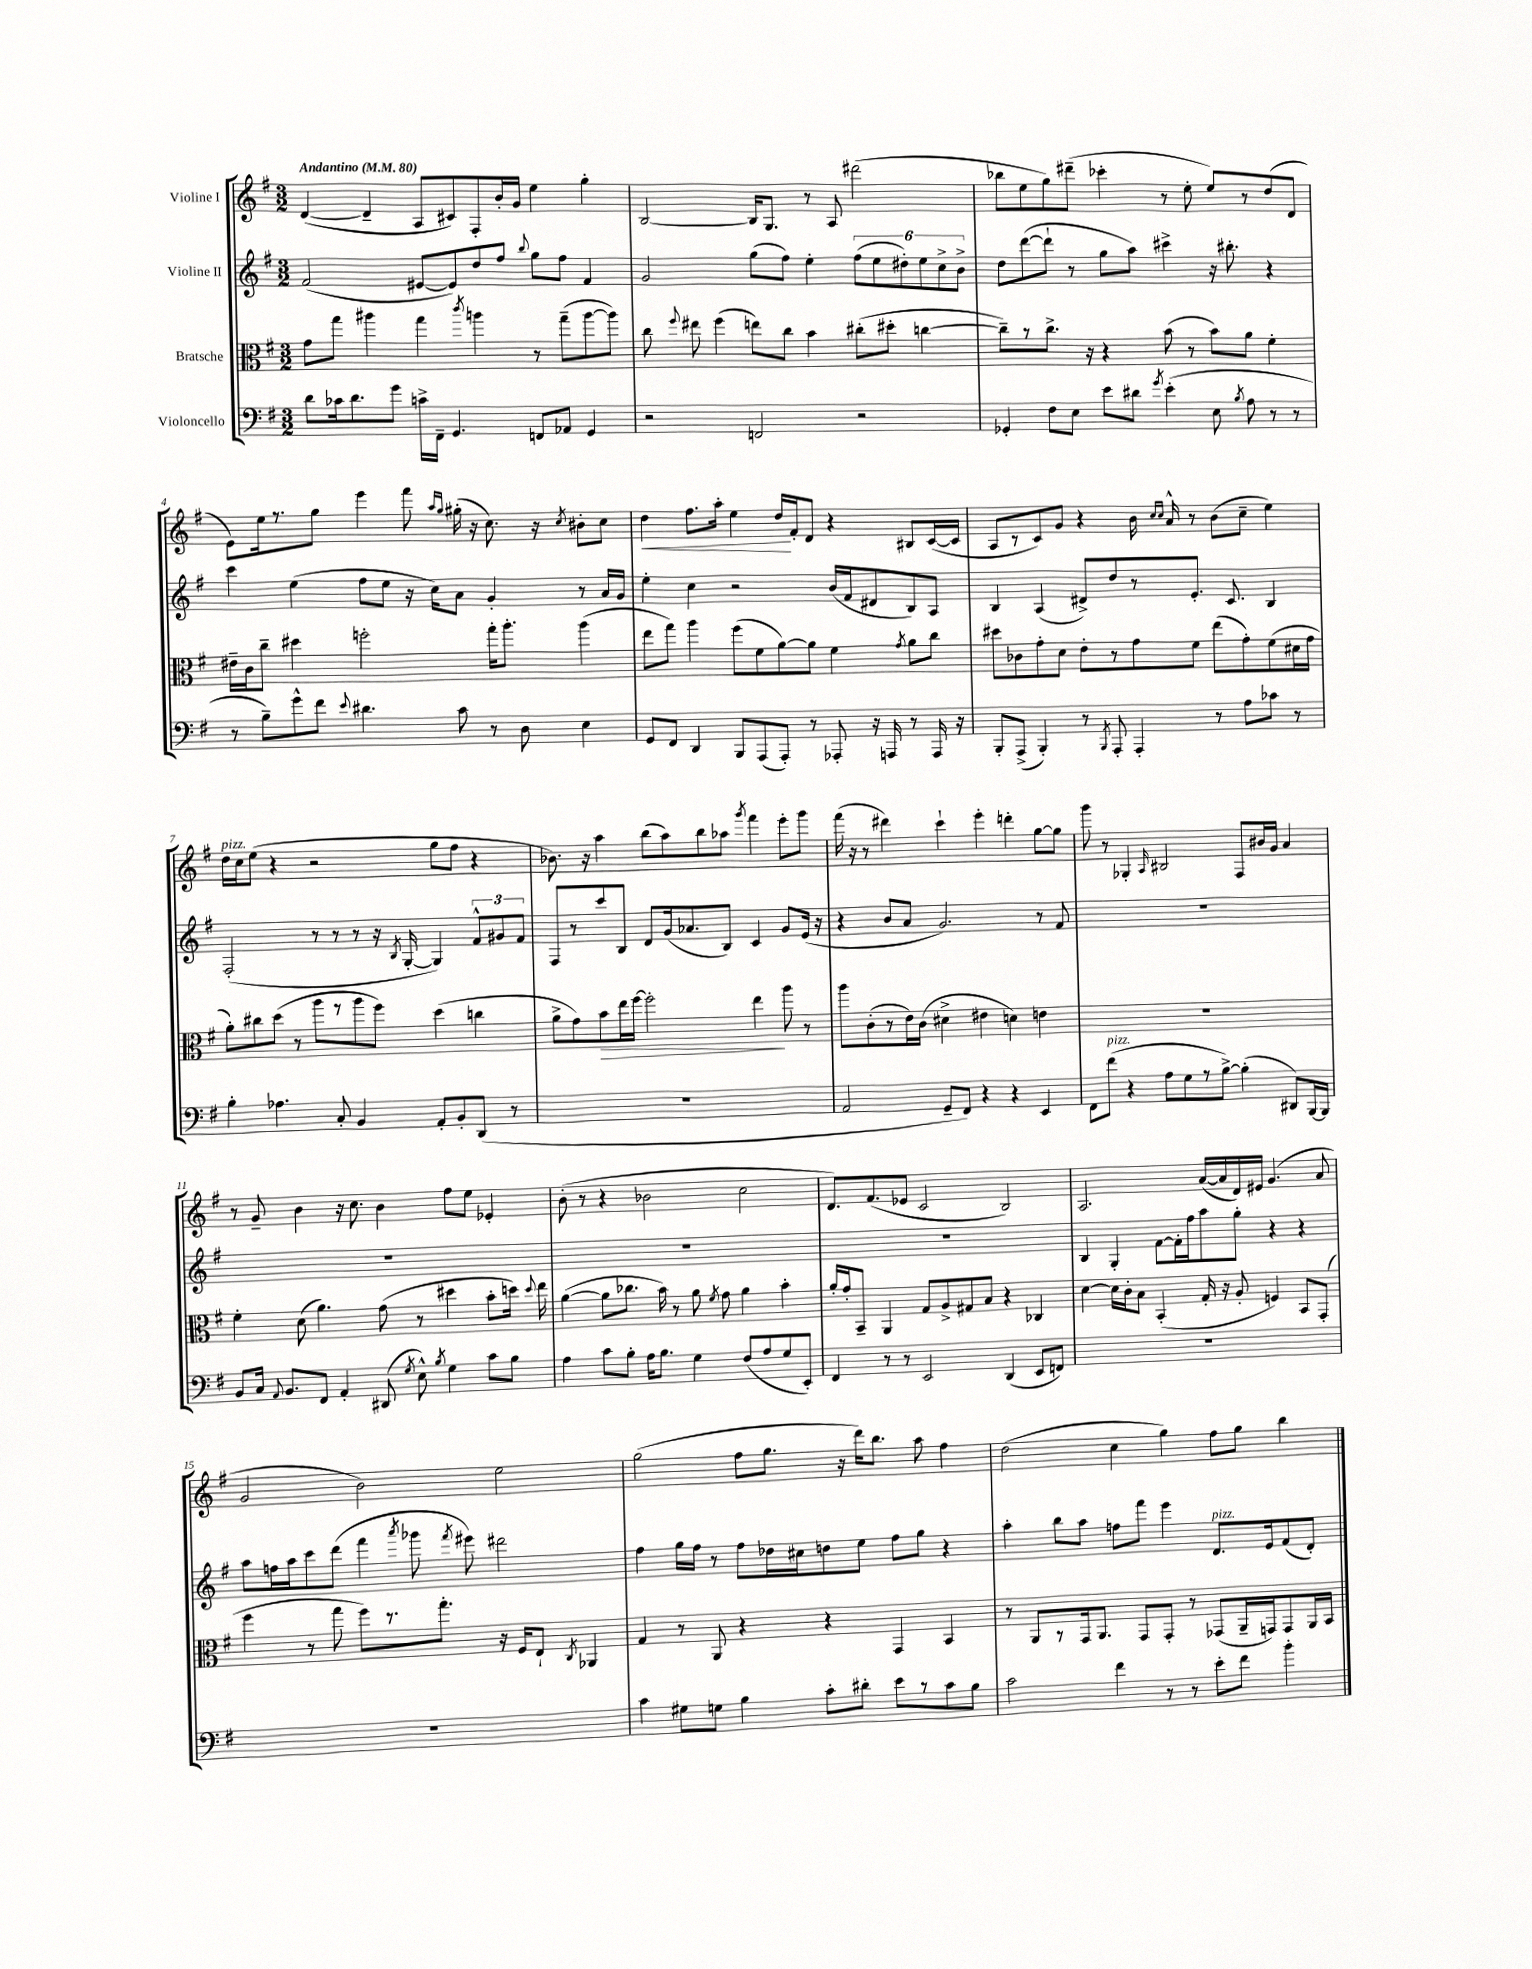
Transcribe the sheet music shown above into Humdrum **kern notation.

**kern	**kern	**dynam	**kern	**kern	**dynam
*part4	*part3	*part3	*part2	*part1	*part1
*staff4	*staff3	*staff3	*staff2	*staff1	*staff1
*I"Violoncello	*I"Bratsche	*	*I"Violine II	*I"Violine I	*
*clefF4	*clefC3	*	*clefG2	*clefG2	*
*k[f#]	*k[f#]	*	*k[f#]	*k[f#]	*
*M3/2	*M3/2	*	*M3/2	*M3/2	*
*MM80	*MM80	*	*MM80	*MM80	*
=1	=1	=1	=1	=1	=1
!	!	!	!	!LO:TX:a:B:t=Andantino	!
8d\L	8g\L	.	(2f#/	([4d/	.
16c-X\k	8gg\J	.	.	.	.
8.d\	.	.	.	.	.
.	4aa#X\	.	.	4d~/]	.
8g\J	.	.	.	.	.
16cn^\LL	4gg\	.	[8e#X/L	8A/L	.
16FF#~\JJ	.	.	.	.	.
4.GG/	.	.	8e#/])	8c#X/)	.
.	8qccc/	.	.	.	.
.	4aan\	.	8dd/	8F#'/	.
.	.	.	8ff#/J	16b'/L	.
.	.	.	.	16g/JJ	.
.	.	.	8qqbb/	.	.
8FFn/L	8r	.	8gg\L	4ee\	.
8AA-X/J	(8gg~\L	.	8ff#\J	.	.
4GG/	[8aa\	.	4f#/	4gg'\	.
.	8aa\J])	.	.	.	.
=2	=2	=2	=2	=2	=2
2r	8cc\	.	2g/	[2B/	.
.	8qqff#/	.	.	.	.
.	8ee#X\	.	.	.	.
.	(4ff#\	.	.	.	.
2FFn/	8een\L)	.	(8gg\L	16B/KL]	.
.	.	.	.	8.G/J	.
.	8cc\J	.	8ff#\J)	.	.
.	4b\	.	4ee'\	8r	.
.	.	.	.	8A/	.
2r	(8cc#X'\L	.	(12ff#\L	(2ddd#X\	.
.	.	.	12ee\	.	.
.	8dd#X'\J	.	.	.	.
.	.	.	12dd#X'\)	.	.
.	[4ccn\	.	12ee\	.	.
.	.	.	12cc^\	.	.
.	.	.	12b^\J	.	.
=3	=3	=3	=3	=3	=3
4GG-X'/	8cc~\L])	.	8dd\L	8bb-X\L	.
.	8r	.	([8ddd\	8ee\	.
8F#\L	8.cc^\J	.	8ddd`\J]	8gg\)	.
8E\J	.	.	8r	(8ddd#X~\J	.
.	16r	.	.	.	.
8e\L	4r	.	8gg\L	4ccc-X'\	.
8d#X\J	.	.	8aa\J)	.	.
8qg/	.	.	.	.	.
(4e'\	(8b\	.	4ccc#X^\	8r	.
.	8r	.	.	8ee'\	.
8E\	8b\L)	.	16r	8ee/L)	.
.	.	.	8.bb#X'\	.	.
8qB/	.	.	.	.	.
8A\	8a\J	.	.	8r	.
8r	4f#'\	.	4r	(8dd/	.
8r	.	.	.	8d/J	.
!!LO:LB:g=z
=4	=4	=4	=4	=4	=4
8r	16e#X~\LL	.	4ccc\	8e\L)	.
.	16c\J	.	.	.	.
8B~\L)	8cc~\J	.	.	16ee\k	.
.	.	.	.	8.r	.
8g^^\	4dd#X\	.	(4ee\	.	.
8f#\J	.	.	.	8gg\J	.
8qqe/	.	.	.	.	.
4.d#X\	2ffn'\	.	8ff#\L	4eee\	.
.	.	.	8ee\J	.	.
.	.	.	16r	8fff#\	.
.	.	.	16cc\KL)	.	.
.	.	.	.	16qqaa/LL	.
.	.	.	.	16qqgg/JJ	.
8c\	.	.	8a\J	(16gg#X'\	.
.	.	.	.	16r	.
8r	16gg'\KL	.	4g'/	8.cc\)	.
.	8.aa'\J	.	.	.	.
8D\	.	.	.	.	.
.	.	.	.	16r	.
.	.	.	.	8qcc/	.
4E\	(4aa\	.	8r	8b#X'\L	.
.	.	.	16a/LL	8cc\J	.
.	.	.	16g/JJ	.	.
=5	=5	=5	=5	=5	=5
!	!	!	!	!	!LO:HP:b
8GG/L	8ee\L	.	4ee'\	4dd\	<
8FF#/J	8gg\J)	.	.	.	.
4DD/	4aa\	.	4cc\	8.ff#\L	.
.	.	.	.	16aa'\Jk	.
8BBB/L	(8ff#\L	.	2r	4ee\	.
(8AAA/	8f#\	.	.	.	.
8AAA'/J)	[8a\)	.	.	16dd/LL	.
.	.	.	.	16f#'/J	[
8r	8a\J]	.	.	8d/J	.
8AAA-X'/	4f#\	.	(16b/LL	4r	.
.	.	.	16f#/J	.	.
16r	.	.	8d#X/	.	.
16AAAn/	.	.	.	.	.
.	8qg/	.	.	.	.
8r	8a\L	.	8B/)	8B#X/L	.
16AAA/	8cc\J	.	8A/J	([16c/L	.
16r	.	.	.	16c/JJ]	.
=6	=6	=6	=6	=6	=6
8BBB'/L	8dd#X\L	.	4B/	8A/L	.
(8AAA^/J	8c-X\	.	.	8r	.
4BBB'/)	8g'\	.	(4A/	8c/)	.
.	8d\J	.	.	8g/J	.
8r	8e'\L	.	8d#X^/L)	4r	.
8qBBB/	.	.	.	.	.
8AAA'/	8r	.	8dd/	.	.
4AAA'/	8g\	.	8r	16b\	.
.	.	.	.	16qqcc/LL	.
.	.	.	.	16qqcc/JJ	.
.	.	.	.	16a^^/	.
.	8f#\J	.	8.e'/J	8r	.
8r	(8ee\L	.	.	(8b\L	.
.	.	.	8.c/	.	.
8A\L	8g'\)	.	.	8cc~\J	.
8c-X\J	(8f#\	.	4B/	4ee\)	.
8r	16d#X\L	.	.	.	.
.	16g\JJ	.	.	.	.
!!LO:LB:g=z
=7	=7	=7	=7	=7	=7
!	!	!	!	!LO:TX:a:i:t=pizz.	!
4B'\	8a'\L)	.	(2F#'/	16dd\LL	.
.	.	.	.	16cc\J	.
.	8cc#X\	.	.	(8ee\J	.
4.A-X\	(8dd\J	.	.	4r	.
.	8r	.	.	.	.
.	8aa\L	.	8r	2r	.
8C'/	8r	.	8r	.	.
4BB/	8aa\	.	8r	.	.
.	8ff#\J)	.	16r	.	.
.	.	.	8qB/	.	.
.	.	.	[16G'/	.	.
8AA'/L	(4dd\	.	4G/])	8gg\L	.
8BB'/	.	.	.	8ff#\J	.
(8DD/J	4ccn\	.	12f#^^/L	4r	.
.	.	.	12g#X/	.	.
8r	.	.	.	.	.
.	.	.	12f#/J	.	.
=8	=8	=8	=8	=8	=8
1.r	8a^\L	.	8F#/L	8.b-X\)	.
.	8g\)	.	8r	.	.
.	.	.	.	16r	.
!	!	!LO:HP:b	!	!	!
.	8b\	>	8ccc/	4aa\	.
.	16ee\L	.	8B/J	.	.
.	[16ff#\JJ	.	.	.	.
.	2ff#'\]	.	8d/L	(8bb\L	.
.	.	.	(16g/k	8aa\)	.
.	.	.	8.a-X/	.	.
.	.	.	.	8bb\	.
.	.	.	8B/J)	8aa-X\J	.
.	.	.	.	8qggg/	.
.	4ee\	.	4c/	4fff#\	.
.	8aa\	]	8g/L	8eee'\L	.
.	8r	.	(16e/Jk	8ggg\J	.
.	.	.	16r	.	.
=9	=9	=9	=9	=9	=9
2AA/	8aa\L	.	4r	(16fff#\	.
.	.	.	.	16r	.
.	(8c'\	.	.	8r	.
.	8r	.	8b/L	4ddd#X\)	.
.	16e\L)	.	8a/J	.	.
.	(16c\JJ	.	.	.	.
8GG~/L	4d#X^\	.	2.g/)	4ccc`\	.
8FF#/J)	.	.	.	.	.
4r	4e#X\	.	.	4eee'\	.
4r	4dn\)	.	.	4dddn'\	.
4EE/	4en\	.	8r	[8gg\L	.
.	.	.	8f#/	8gg\J]	.
=10	=10	=10	=10	=10	=10
8FF#\L	1.r	.	1.r	8ggg\	.
!LO:TX:a:i:t=pizz.	!	!	!	!	!
(8f#\J	.	.	.	8r	.
4r	.	.	.	4G-X'/	.
.	.	.	.	16qqA/	.
8A\L	.	.	.	2B#X/	.
8G\	.	.	.	.	.
8r	.	.	.	.	.
[8B^\J)	.	.	.	.	.
(4B'\]	.	.	.	8F#/L	.
.	.	.	.	16b#X/L	.
.	.	.	.	16g/JJ	.
8DD#X/L)	.	.	.	4a/	.
[16BBB/L	.	.	.	.	.
16BBB/JJ]	.	.	.	.	.
!!LO:LB:g=z
=11	=11	=11	=11	=11	=11
8BB/L	4f#'\	.	1.r	8r	.
16C/Jk	.	.	.	8g~/	.
8qqAA/	.	.	.	.	.
8.BB/L	.	.	.	.	.
.	(8d\	.	.	4b\	.
8FF#/J	4.a\)	.	.	.	.
4AA'/	.	.	.	16r	.
.	.	.	.	8.cc\	.
(8DD#X/	(8g\	.	.	4b\	.
8qG/	.	.	.	.	.
8E^^\)	8r	.	.	.	.
8qB/	.	.	.	.	.
4G\	4dd#X\	.	.	8ff#\L	.
.	.	.	.	8ee\J	.
8c\L	8b'\L	.	.	4e-X'/	.
8B\J	16ddn\Jk)	.	.	.	.
.	8qqdd/	.	.	.	.
.	16ee\	.	.	.	.
=12	=12	=12	=12	=12	=12
4A\	([4a\	.	1.r	(8b'\	.
.	.	.	.	8r	.
8c\L	8a\L]	.	.	4r	.
8B'\J	8.cc-X\J	.	.	.	.
16A\KL	.	.	.	2b-X\	.
8.B\J	16b\)	.	.	.	.
.	8r	.	.	.	.
4G\	8a\	.	.	.	.
.	8qf#/	.	.	.	.
.	8g\	.	.	.	.
(8F#/L	4a\	.	.	2cc\	.
8A/	.	.	.	.	.
8G/	4b'\	.	.	.	.
8EE'/J)	.	.	.	.	.
=13	=13	=13	=13	=13	=13
4FF#/	16a'/LL	.	1.r	8.d/L)	.
.	16g'/J	.	.	.	.
.	8BB~/J	.	.	.	.
.	.	.	.	(8.f#/	.
8r	4AA/	.	.	.	.
8r	.	.	.	8e-X/J	.
2EE/	8G/L	.	.	2c/	.
.	8A^/	.	.	.	.
.	8G#X/	.	.	.	.
.	8B/J	.	.	.	.
(4DD/	4r	.	.	2B/)	.
8EE/L	4C-X/	.	.	.	.
8FFn/J)	.	.	.	.	.
=14	=14	=14	=14	=14	=14
1.r	[4d\	.	4B/	2.A/	.
.	16d\LL]	.	4G'/	.	.
.	16c'\J	.	.	.	.
.	8B\J	.	.	.	.
.	(4BB'/	.	[8f#\L	.	.
.	.	.	16f#'\L]	.	.
.	.	.	16ff#\J	.	.
.	16G'/	.	8aa\	([16a/LL	.
.	16r	.	.	16a/]	.
.	8A'/	.	8gg'\J	16d/)	.
.	.	.	.	16e#X/JJ	.
.	4Fn/)	.	4r	(4.g/	.
.	8BB/L	.	4r	.	.
.	(8GG'/J	.	.	8a/	.
!!LO:LB:g=z
=15	=15	=15	=15	=15	=15
1.r	4ff#\	.	8aa\L	2g/	.
.	.	.	16ffn\L	.	.
.	.	.	16aa\J	.	.
.	8r	.	8ccc\	.	.
.	8gg\	.	(8ddd\J	.	.
.	8ff#\L)	.	4fff#\	2b\)	.
.	8.r	.	.	.	.
.	.	.	8qaaa/	.	.
.	.	.	8ggg-X\	.	.
.	8.gg'\J	.	.	.	.
.	.	.	8qfff#/	.	.
.	.	.	8eee#X\)	.	.
.	16r	.	2ddd#X\	2ee\	.
.	16F#/KL	.	.	.	.
.	8E`/J	.	.	.	.
.	8qC/	.	.	.	.
.	4AA-X/	.	.	.	.
=16	=16	=16	=16	=16	=16
4c\	4G/	.	4ff#\	(2gg\	.
8G#X\L	8r	.	16gg\LL	.	.
.	.	.	16ff#\JJ	.	.
8Gn\J	8AA/	.	8r	.	.
4B\	4r	.	8ff#\L	8ff#\L	.
.	.	.	16dd-X\L	8.gg\J	.
.	.	.	16cc#X\J	.	.
8c'\L	4r	.	8ddn\	.	.
.	.	.	.	16r	.
8d#X'\J	.	.	8ee\J	16ddd\KL)	.
.	.	.	.	8.bb\J	.
8e\L	4GG/	.	8ff#\L	.	.
8r	.	.	8gg\J	8aa\	.
8c\	4BB/	.	4r	4ff#\	.
8B\J	.	.	.	.	.
=17	=17	=17	=17	=17	=17
2c\	8r	.	4aa'\	(2dd\	.
.	8AA/L	.	.	.	.
.	8r	.	8bb\L	.	.
.	16GG/k	.	8aa\J	.	.
.	8.AA/J	.	.	.	.
4f#\	.	.	8ffn\L	4cc\	.
.	8GG/L	.	8fff#\J	.	.
8r	8GG'/J	.	4eee\	4gg\)	.
8r	8r	.	.	.	.
!	!	!	!LO:TX:a:i:t=pizz.	!	!
8e'\L	(8GG-X/L	.	8.d/L	8ff#\L	.
8f#\J	16AA~/L	.	.	8gg\J	.
.	16GGn/J)	.	16e/k	.	.
4b'\	8GG/	.	(8f#/	4bb\	.
.	16AA/L	.	8d'/J)	.	.
.	16BB/JJ	.	.	.	.
==	==	==	==	==	==
*-	*-	*-	*-	*-	*-
